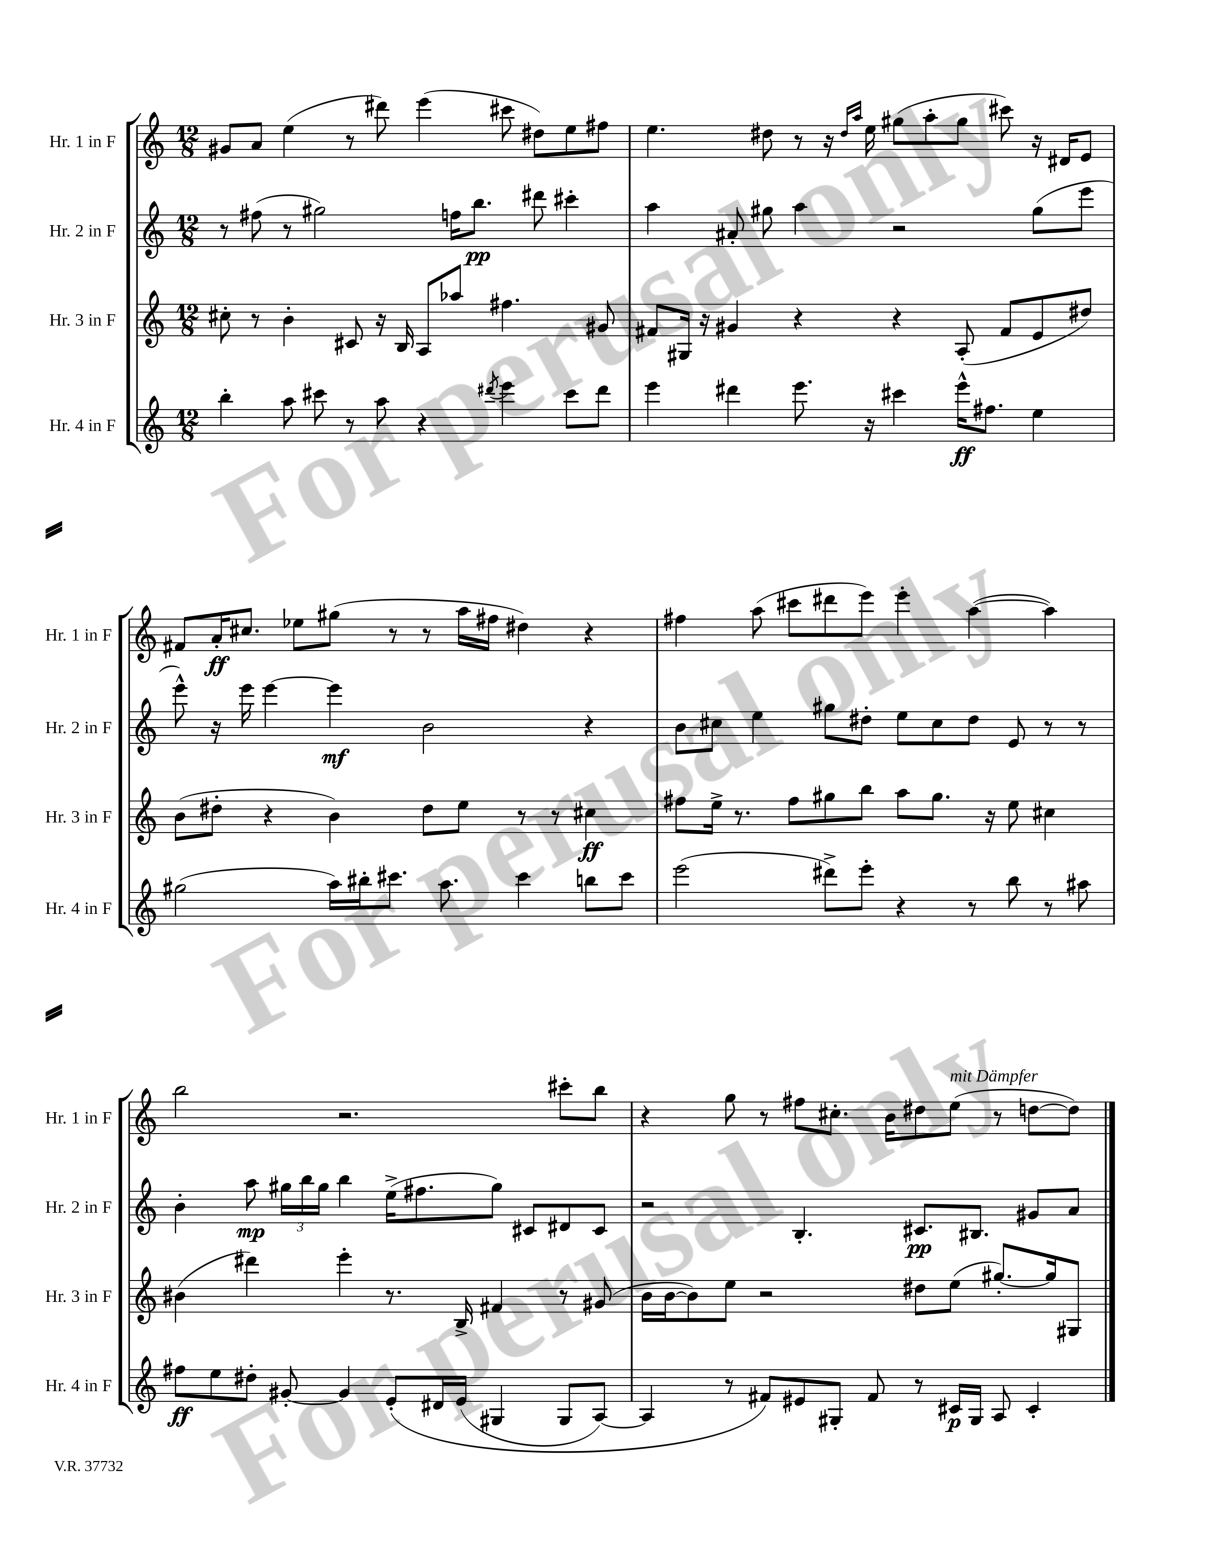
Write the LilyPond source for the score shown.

<<
\new StaffGroup <<
\new Staff = "s0" \with { instrumentName = "Hr. 1 in F" shortInstrumentName = "Hr. 1 in F" } {
    \clef treble \key c \major \numericTimeSignature \time 12/8
    \autoBeamOff gis'8[ a'8] e''4( r8 dis'''8) e'''4( cis'''8 dis''8[) e''8 fis''8] |
    e''4. dis''8 r8 r16 \grace { dis''16[ a''16] } e''16 gis''8[( a''8-. gis''8] cis'''8) r16 dis'16[ e'8] |
    fis'8[ a'16-.\ff cis''8.] ees''8[ gis''8]( r8 r8 a''16[ fis''16] dis''4) r4 |
    fis''4 a''8( cis'''8[ dis'''8 e'''8]) e'''4-. a''4~( a''4) |
    b''2 r2. cis'''8[-. b''8] |
    r4 g''8 r8 fis''8[ cis''8.]-. b'16[ dis''8 e''8]^\markup { \italic "mit Dämpfer" }( r8 d''8[~ d''8]) \bar "|." |
}
\new Staff = "s1" \with { instrumentName = "Hr. 2 in F" shortInstrumentName = "Hr. 2 in F" } {
    \clef treble \key c \major \numericTimeSignature \time 12/8
    \autoBeamOff r8 fis''8( r8 gis''2) f''16[ b''8.]\pp dis'''8 cis'''4-. |
    a''4 ais'8-. gis''8 a''4 r2 gis''8[( e'''8] |
    e'''8-^) r16 e'''16 e'''4~ e'''4\mf b'2 r4 |
    b'8[ cis''8] e''4 gis''8[ dis''8]-. e''8[ cis''8 dis''8] e'8 r8 r8 |
    b'4-. a''8\mp \tuplet 3/2 { gis''16[ b''16 gis''16] } b''4 e''16[->( fis''8. gis''8]) cis'8[ dis'8 cis'8] |
    r2 b4.-. cis'8.[\pp bis8.] gis'8[ a'8] \bar "|." |
}
\new Staff = "s2" \with { instrumentName = "Hr. 3 in F" shortInstrumentName = "Hr. 3 in F" } {
    \clef treble \key c \major \numericTimeSignature \time 12/8
    \autoBeamOff cis''8-. r8 b'4-. cis'8 r16 b16 a8[ aes''8] fis''4. gis'8 |
    fis'8[ gis16] r16 gis'4 r4 r4 a8-.( fis'8[ e'8 dis''8]) |
    b'8[( dis''8]-. r4 b'4) dis''8[ e''8] r8 r8 cis''4\ff |
    fis''8[ e''16]-> r8. fis''8[ gis''8 b''8] a''8[ gis''8.] r16 e''8 cis''4 |
    bis'4( dis'''4) e'''4-. r8. b16-> fis'4 r8 gis'8( |
    b'16[ b'16~ b'8) e''8] r2 dis''8[ e''8]( gis''8.[~-.) gis''16 gis8] \bar "|." |
}
\new Staff = "s3" \with { instrumentName = "Hr. 4 in F" shortInstrumentName = "Hr. 4 in F" } {
    \clef treble \key c \major \numericTimeSignature \time 12/8
    \autoBeamOff b''4-. a''8 cis'''8 r8 a''8 r4 \acciaccatura { dis'''8 } e'''4 cis'''8[ dis'''8] |
    e'''4 dis'''4 e'''8. r16 cis'''4 e'''16[-^\ff fis''8.] e''4 |
    gis''2( a''16[) bis''16-. cis'''8.] a''8. cis'''4 b''8[ cis'''8] |
    e'''2( dis'''8[->) e'''8]-. r4 r8 b''8 r8 ais''8 |
    fis''8[\ff e''8 dis''8]-. gis'8~-. gis'4 e'8[-.\( dis'16 e'16]( gis4 gis8[ a8]~) |
    a4 r8 fis'8[\) eis'8 gis8]-. fis'8 r8 cis'16[\p gis16] a8 cis'4-. \bar "|." |
}
>>
>>
\layout { \context { \Score \remove "Bar_number_engraver" } }
